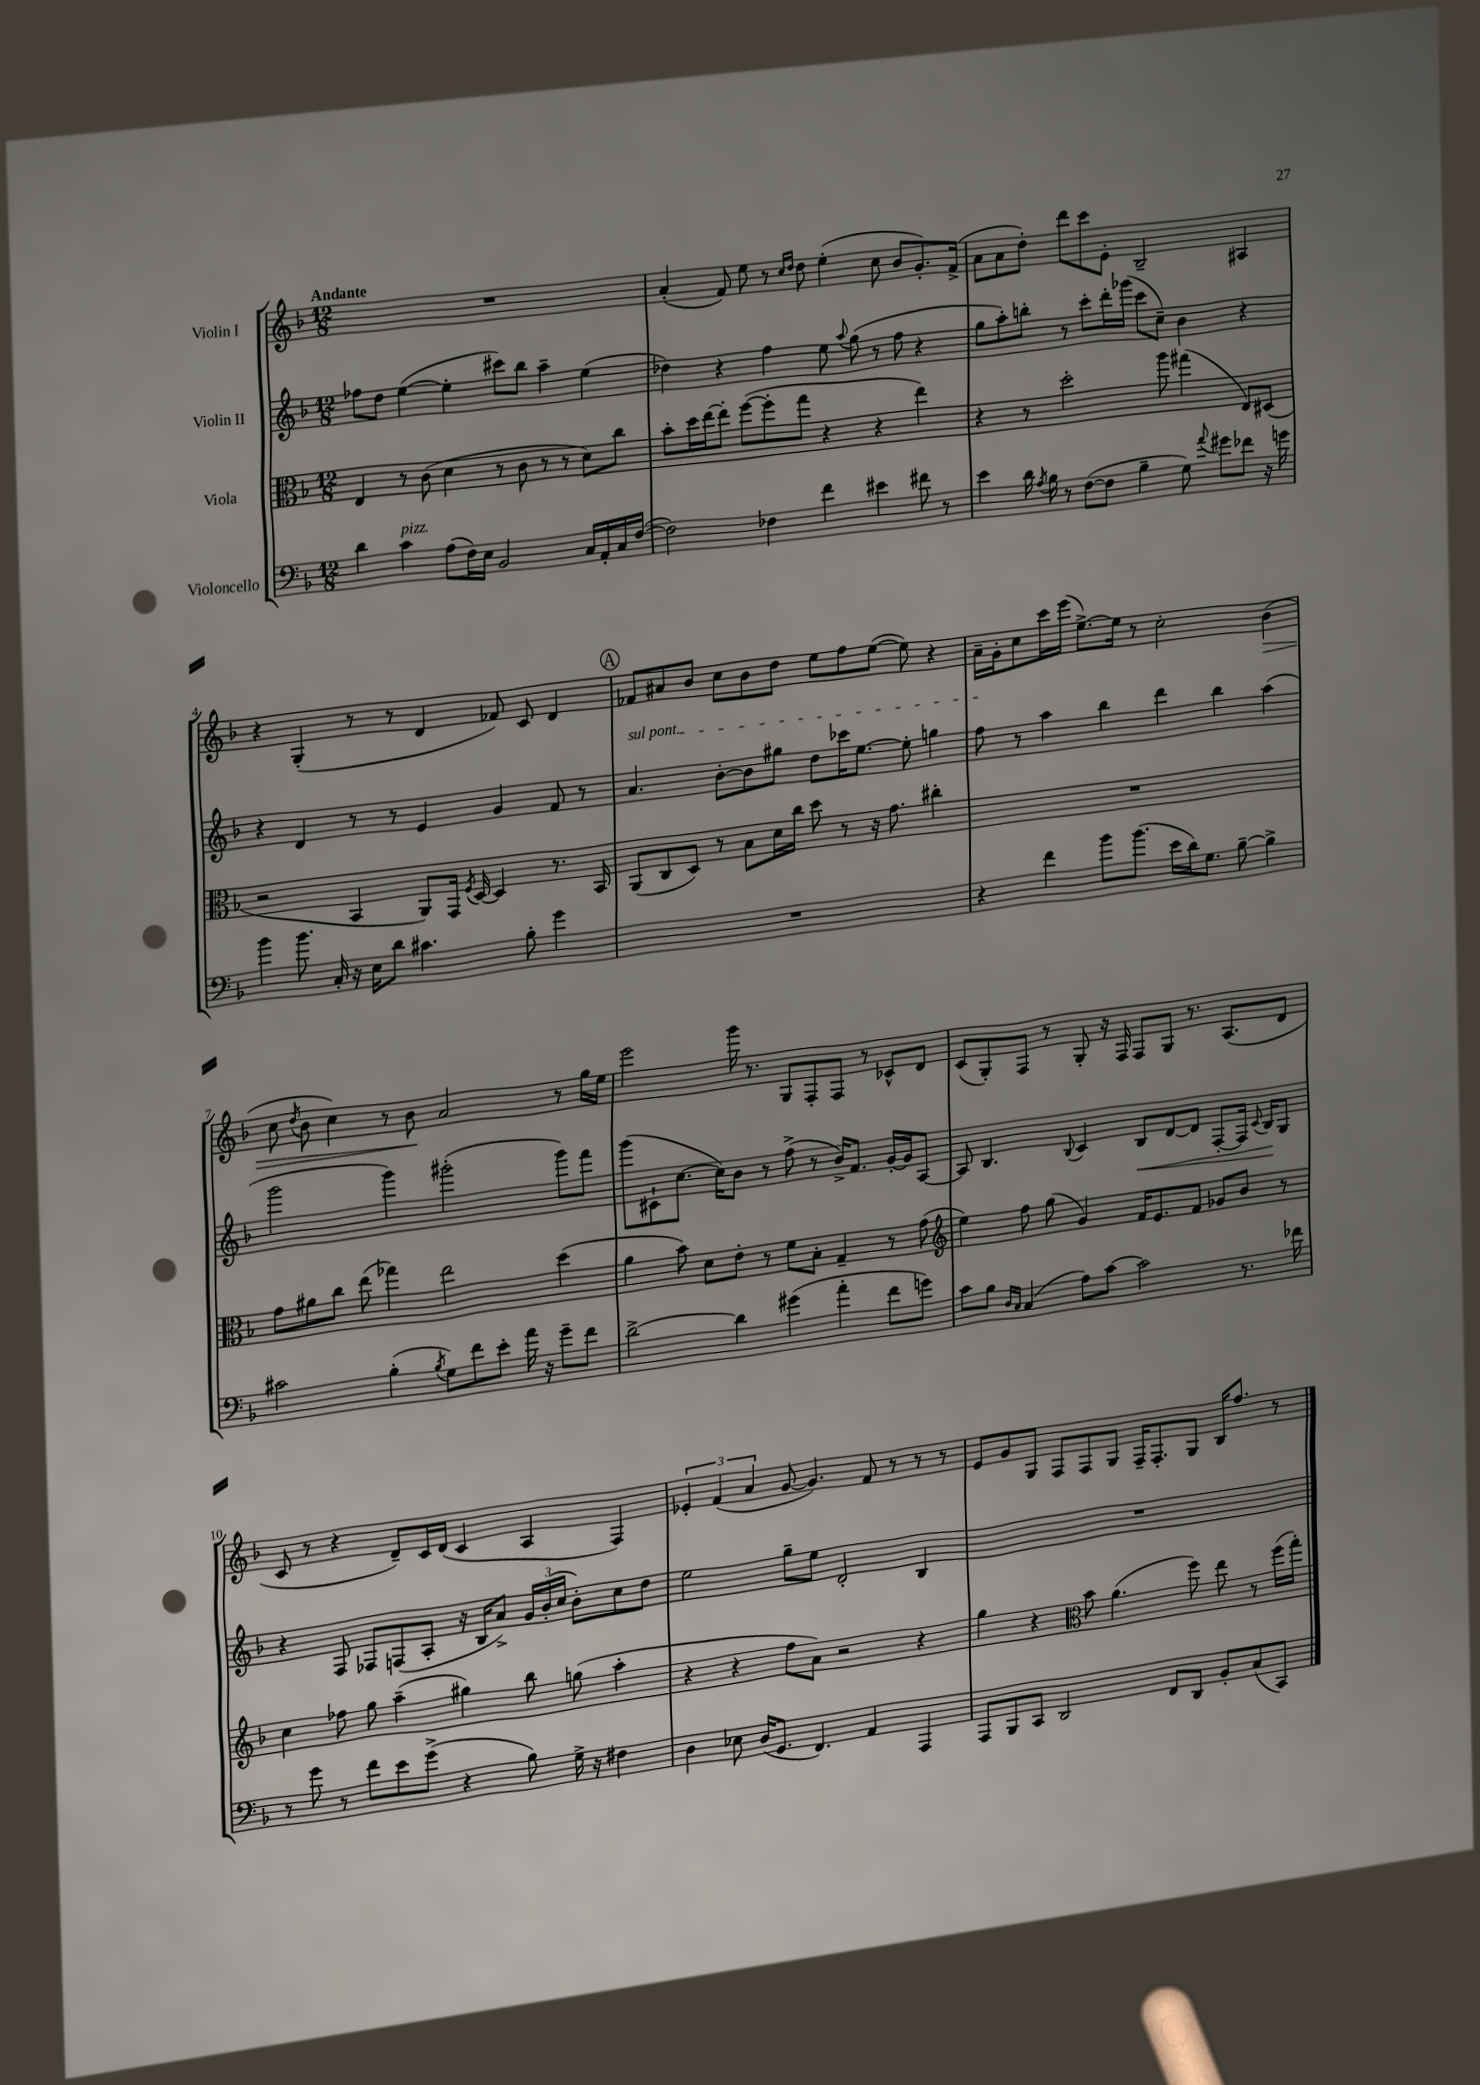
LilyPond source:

<<
\new StaffGroup <<
\new Staff = "s0" \with { instrumentName = "Violin I" } {
    \clef treble \key f \major \numericTimeSignature \time 12/8 \tempo "Andante"
    \autoBeamOff R1. |
    a'4-.( f'8) e''8 r8 \grace { c''16[ d''16] } d''8 e''4-.( c''8 bes'8[ g'8.-.) f'16]->( |
    a'8[ a'8 d''8]-.) d'''8[ c'''8 e'8]-. bes2-- ais4 |
    r4 g4-.( r8 r8 d'4 fes'8) c'8 d'4 |
    \mark \markup { \circle "A" } fes'8[ ais'8 bes'8] c''8[ bes'8 d''8] e''8[ f''8 e''8]~( e''8) r4 |
    a'16[-- g'16-. c''8 c'''16 e'''16]( e''8.[~->) e''16] r8 c''2-. bes'4\>( |
    c''8 \acciaccatura { d''8 } bes'8 c''4) r8 bes'8\! a'2 r8 g''16[ e''16] |
    e'''2 g'''16 r8. g8[ f8-. f8] r8 ces'8[-^ d'8] |
    c'8[( g8-.) f8] r8 g8-. r16 f16 f8[ g8] r8. a8.[( d'8] |
    c'8 r8 r4 d'8[--) c'16 d'16]( c'4 a4 f4) |
    \tuplet 3/2 { ees'4-. f'4( a'4 } g'8~ g'4.) f'8 r8 r8 r8 |
    e'8[ g'8 g8] f8[ f8 g8] f16[-- f8.-. g8] bes16[ f''8.] r8 \bar "|." |
}
\new Staff = "s1" \with { instrumentName = "Violin II" } {
    \clef treble \key f \major \numericTimeSignature \time 12/8
    \autoBeamOff fes''8[ d''8] e''4~( e''4-. cis'''8[) bes''8] a''4-- e''4( |
    des''4) r4 f''4 e''8 \appoggiatura { a''8 } g''8( r8 f''8 r4 |
    g''8[ a''8-.) b''8]-. r8 c'''8[-. d'''16-. ges'''16]( c'''8[ c''8]--) bes'4 r4 |
    r4 d'4 r8 r8 e'4 g'4 f'8 r8 |
    \mark \markup { \circle "A" } \once \override TextSpanner.bound-details.left.text = \markup { \italic "sul pont." } a'4.\startTextSpan bes'8[~-. bes'8 gis''8] d''8[ ces'''16 e''8.]~ e''8-. g''4 |
    f''8\stopTextSpan r8 a''4 bes''4 d'''4 bes''4 a''4( |
    g'''2 g'''4) gis'''2-.( gis'''8[) f'''8] |
    g'''8[( cis'8-! c''8.]~ c''16[) bes'8] r8 f''8->( r8 bes'16[->) f'8.] g'16[~-. g'16 a8]~ |
    a8 bes4. \appoggiatura { bes8 } c'4 bes8[\< d'8~ d'8] f8[~-. f16] \appoggiatura { c'8 } bes16[\! g8] |
    r4 f8 fes8[ f8( a8]-. r16 bes16[ a'8]->) \tuplet 3/2 { g'16[ bes'16-.( c''16] } bes'8[-.) c''8 d''8] |
    e''2 g''8[-- e''8] d'2-. bes4 |
    R1. \bar "|." |
}
\new Staff = "s2" \with { instrumentName = "Viola" } {
    \clef alto \key f \major \numericTimeSignature \time 12/8
    \autoBeamOff e4 r8 c'8( d'4 r8 c'8 r8 r8 d'8[) c''8] |
    bes'8[-. d''16 e''16~ e''8]-. f''8[~( f''8-. g''8] r4 r4 e''4) |
    r4 r8 d''2-. a''8 gis''4( e8[) dis8]( |
    r2 bes,4 a,8[) g,16] \acciaccatura { f8 } d16~ d4 r8. bes,16 |
    \mark \markup { \circle "A" } a,8[( c8 d8]) r8 bes8[ d'16 c''16] d''8 r8 r16 g'8. cis''4-. |
    R1. |
    g'8[ ais'8 c''8] e''8( ges''4) e''2 d''4( |
    a'4 bes'8) d'8[ e'8]-. r8 f'8[ bes8]-. g4-- r8 g'8( |
    \clef treble e''4) f''8 g''8( g'4) f'16[ e'8. f'8] ges'8[ bes'8] r8 |
    c''4 fes''8 g''8 a''4--( gis''4) bes''8 g''8( a''4-. |
    r4 r4 f''8[ a'8]) r2 r4 |
    g''4 r4 \clef alto bes'8 a'4.( f''8) e''8 r8 f''16[( g''16]-.) \bar "|." |
}
\new Staff = "s3" \with { instrumentName = "Violoncello" } {
    \clef bass \key f \major \numericTimeSignature \time 12/8
    \autoBeamOff d'4 c'4^\markup { \italic "pizz." } a8[( f16) e16] bes,2 c16[ a,16-. c16 f16]~( |
    f2) fes4 f'4 eis'4 fis'8 r8 |
    e'4 d'16 \acciaccatura { a8 } bes16 r8 f8[~( f8] bes4-- g8) \appoggiatura { a'8 } gis'8[ fes'8] r16 g'16 |
    bes'4 bes'8. c16-. r16 e16[ d'8] cis'4. bes8-. g'4 |
    \mark \markup { \circle "A" } R1. |
    r4 f'4 bes'8[ bes'8.]( e'16[ d'16) g8.] bes8~-- bes4-> |
    cis'2 bes4-.( \acciaccatura { bes8 } g8[) f'8 e'8]-. a'16 r16 g'8[-- f'8] |
    d'2~-> d'4 gis'4( a'4-. f'8[ g'8]) |
    c'8[ bes8] \grace { d16[ c16] } c4( a8[) c'8]~ c'2 r8. fes'16 |
    r8 g'8 r8 f'8[ e'8 g'8]->( r4 bes8) g16-> r16 fis4 |
    d4 ees8 d16[( g,8.] f,4.) a,4 a,,4 |
    a,,8[ bes,,8 c,8] d,2 f,8[ d,8] bes,8[-. c8( c,8]) \bar "|." |
}
>>
>>
